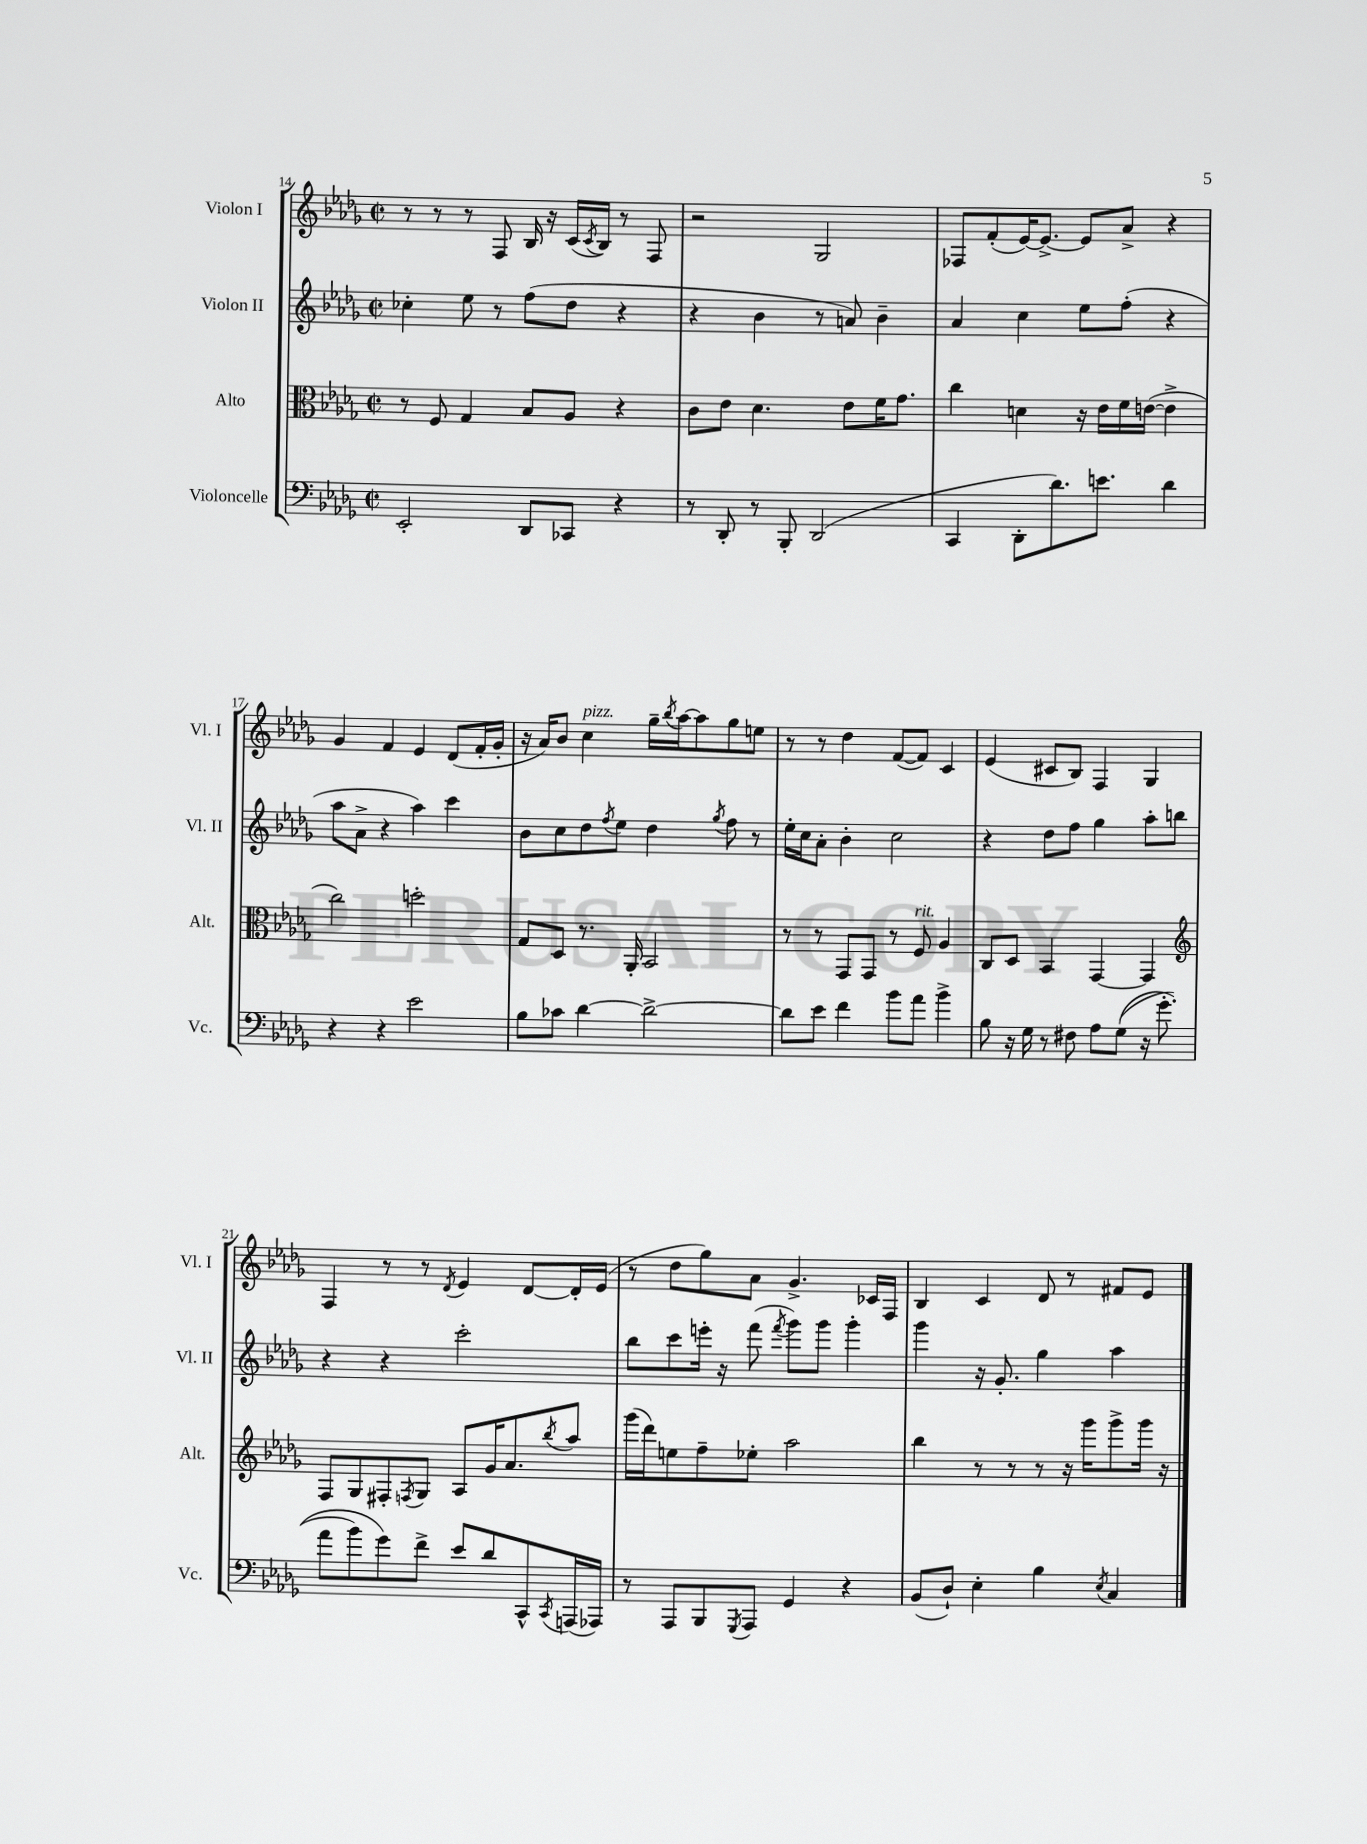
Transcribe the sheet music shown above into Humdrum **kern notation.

**kern	**kern	**kern	**kern
*staff4	*staff3	*staff2	*staff1
*clefF4	*clefC3	*clefG2	*clefG2
*k[b-e-a-d-g-]	*k[b-e-a-d-g-]	*k[b-e-a-d-g-]	*k[b-e-a-d-g-]
*M2/2	*M2/2	*M2/2	*M2/2
*met(c|)	*met(c|)	*met(c|)	*met(c|)
2EE-'	8r	4cc-'	8r
.	8F	.	8r
.	4G-	8ee-	8r
.	.	8r	8F
8DD-	8B-	(8ff	16B-
.	.	.	16r
8CC-	8A-	8dd-	(16c
.	.	.	8qc
.	.	.	16B-)
4r	4r	4r	8r
.	.	.	8F
=	=	=	=
8r	8c	4r	2r
8DD-'	8e-	.	.
8r	4.d-	4b-	.
8BBB-'	.	.	.
(2DD-	.	8r	2G-
.	8e-	8a)	.
.	16f	4b-~	.
.	8.g-	.	.
=	=	=	=
4CC	4cc	4a-	8F-
.	.	.	(8f'
8DD-'	4d	4cc	[16e-)
.	.	.	8.e-^_
8.d-)	.	.	.
.	16r	8ee-	8e-]
8.e	16e-	.	.
.	16f	(8ff'	8a-^
.	([16e	.	.
4d-	4e^]	4r	4r
=	=	=	=
4r	2cc)	8aa-	4g-
.	.	8a-^	.
4r	.	4r	4f
2e-	2dd'	4aa-)	4e-
.	.	4ccc	(8d-
.	.	.	16f'
.	.	.	16g-'
=	=	=	=
8B-	8G-	8b-	16r
.	.	.	16a-)
8c-	8D-	8cc	8b-
[4d-	8.r	8dd-	4cc
.	.	8qff	.
.	.	8ee-	.
.	16AA-'	.	.
2d-^_	2BB-	4dd-	16gg-~
.	.	.	8qbb-
.	.	.	[16aa-
.	.	.	8aa-]
.	.	8qgg-	.
.	.	8ff	8gg-
.	.	8r	8ee
=	=	=	=
8d-]	8r	16ee-'	8r
.	.	16cc	.
8e-	8r	8a-'	8r
4f	8GG-	4b-'	4dd-
.	8GG-	.	.
8b-	8r	2cc	([8f
8a-	8F	.	8f])
4b-^	4A-	.	4c
=	=	=	=
8B-	8C	4r	(4e-
16r	8D-	.	.
16G-	.	.	.
8r	4BB-	8dd-	8c#
8F#	.	8ff	8B-)
8A-	[4GG-	4gg-	4F
&((8G-	.	.	.
16r	4GG-]	8aa-'	4G-
8.g-'	.	.	.
.	.	8bb	.
=	=	=	=
*	*clefG2	*	*
8a-	8F	4r	4F
8b-)	8G-	.	.
8g-&)	8F#'	4r	8r
.	8qF	.	.
8f^	8G-	.	8r
.	.	.	8qd-
8e-	8A-	2ccc'	4e-
8d-	16g-	.	.
.	8.a-	.	.
8CC^^	.	.	[8d-
8qCC	8qbb-	.	.
(16AAA	8aa-	.	16d-']
16AAA-)	.	.	(16e-
=	=	=	=
8r	(16ggg-	8bb-	8r
.	16ddd-)	.	.
8AAA-	8ee	8ccc	8dd-
8BBB-	8ff~	16eee'	8gg-)
.	.	16r	.
8qGGG-	.	.	.
8AAA-	8ee-'	(8fff	8a-
.	.	8qfff	.
4GG-	2aa-	8ggg-)	4.g-^
.	.	8ggg-	.
4r	.	4ggg-'	.
.	.	.	16c-
.	.	.	16F
=	=	=	=
(8BB-	4bb-	4ggg-	4B-
8D-`)	.	.	.
4E-'	8r	16r	4c
.	.	8.g-'	.
.	8r	.	.
4B-	8r	4gg-	8d-
.	16r	.	8r
.	16ggg-	.	.
8qE-	.	.	.
4C	8ggg-^	4aa-	8f#
.	16ggg-	.	8e-
.	16r	.	.
==	==	==	==
*-	*-	*-	*-
